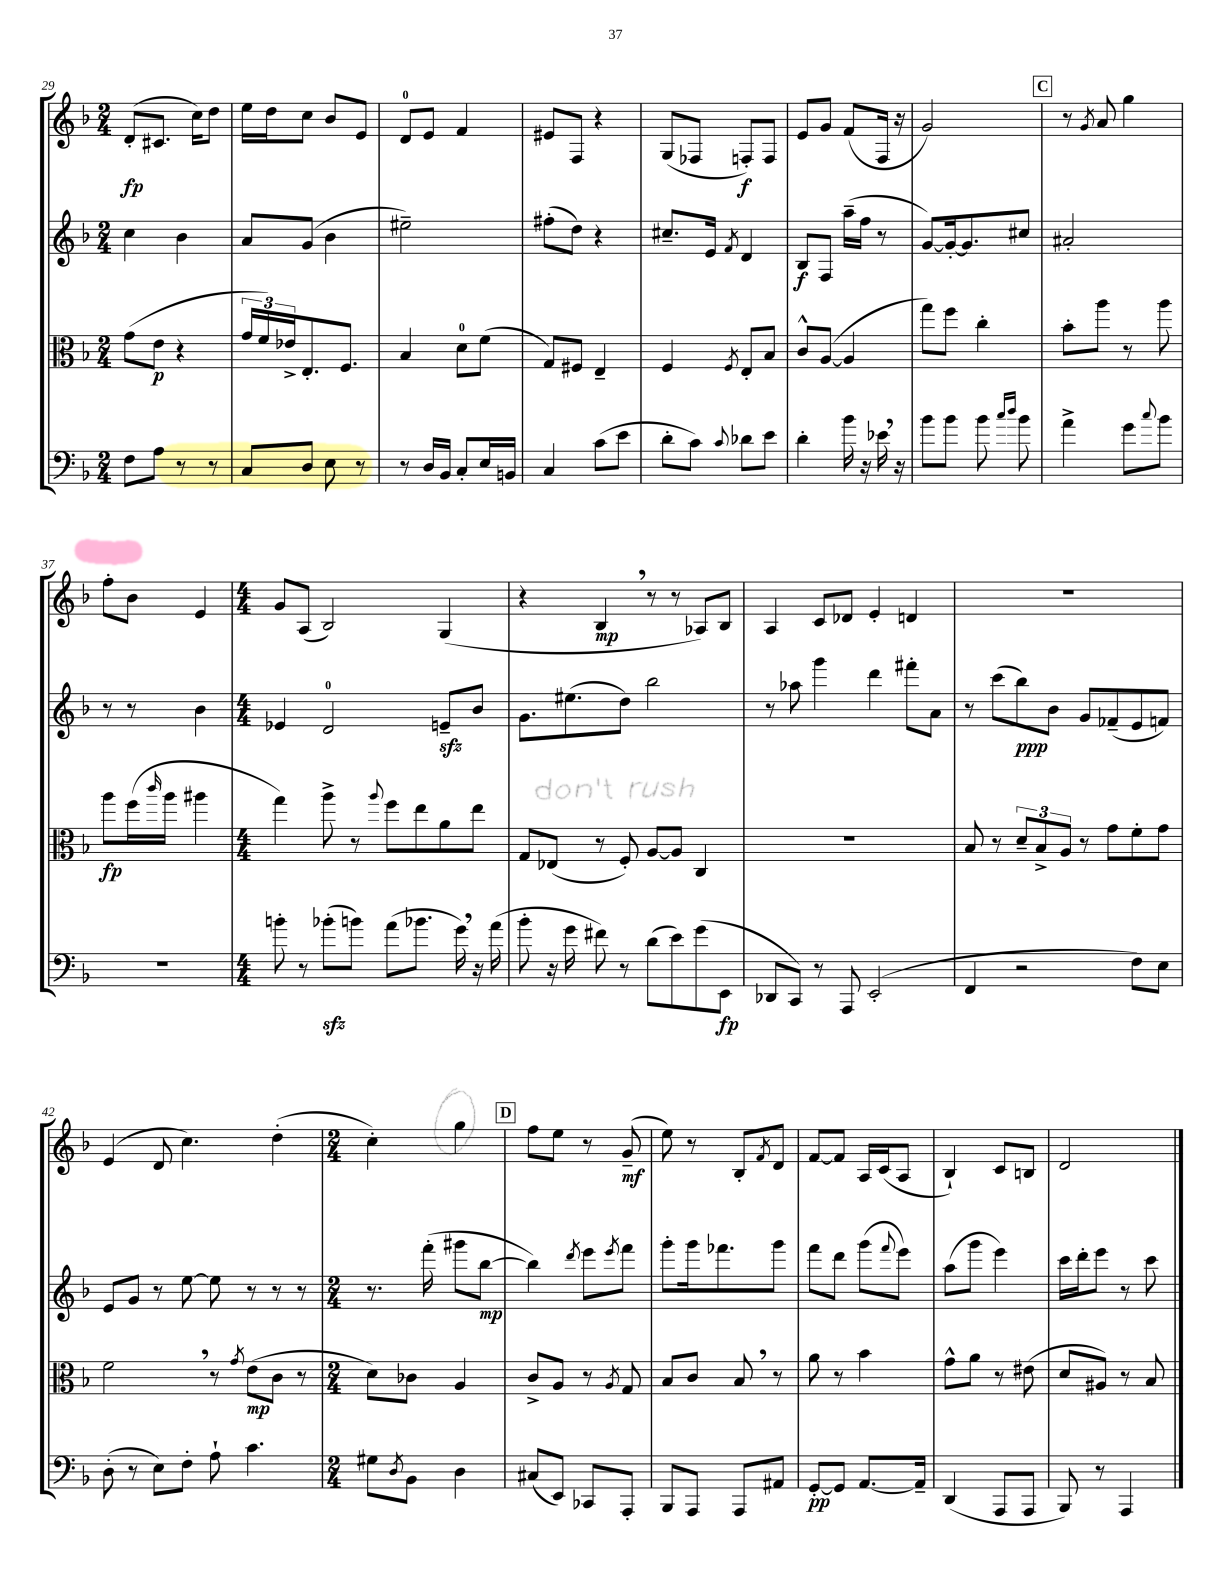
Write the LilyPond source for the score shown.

<<
\new StaffGroup <<
\new Staff = "s0" {
    \clef treble \key f \major \numericTimeSignature \time 2/4
    d'8-.\fp( cis'8. c''16) d''8 |
    e''16 d''16 c''8 bes'8 e'8 |
    d'8-0 e'8 f'4 |
    eis'8 f8 r4 |
    g8( fes8 f8-.\f) f8 |
    e'8 g'8 f'8( f16 r16 |
    g'2) |
    \mark \markup { \box "C" } r8 \acciaccatura { g'8 } a'8 g''4 |
    f''8-. bes'8 e'4 |
    \numericTimeSignature \time 4/4 g'8 a8( bes2) g4( |
    r4 bes4\mp \breathe r8 r8 aes8) bes8 |
    a4 c'8 des'8 e'4-. d'4 |
    R1 |
    e'4( d'8 c''4.) d''4-.( |
    \numericTimeSignature \time 2/4 c''4-.) g''4 |
    \mark \markup { \box "D" } f''8 e''8 r8 g'8--\mf( |
    e''8) r8 bes8-. \acciaccatura { f'8 } d'8 |
    f'8~ f'8 a16 c'16( a8 |
    bes4-!) c'8 b8 |
    d'2 \bar "|." |
}
\new Staff = "s1" {
    \clef treble \key f \major \numericTimeSignature \time 2/4
    c''4 bes'4 |
    a'8 g'8( bes'4 |
    eis''2--) |
    fis''8-.( d''8) r4 |
    cis''8.-- e'16 \acciaccatura { f'8 } d'4 |
    bes8\f f8 a''16--( f''16 r8 |
    g'8~) g'16~-. g'8. cis''8 |
    \mark \markup { \box "C" } ais'2-. |
    r8 r8 bes'4 |
    \numericTimeSignature \time 4/4 ees'4 d'2-0 e'8--\sfz bes'8 |
    g'8. eis''8.( d''8) bes''2 |
    r8 aes''8 g'''4 d'''4 fis'''8-. a'8 |
    r8 c'''8( bes''8\ppp) bes'8 g'8 fes'8--( e'8 f'8) |
    e'8 g'8 r8 e''8~ e''8 r8 r8 r8 |
    \numericTimeSignature \time 2/4 r8. f'''16-.( gis'''8 bes''8~\mp |
    \mark \markup { \box "D" } bes''4) \acciaccatura { d'''8 } e'''8 \acciaccatura { e'''8 } f'''8 |
    g'''8-. g'''16 fes'''8. g'''8 |
    f'''8 d'''8 g'''8( \appoggiatura { f'''8 } e'''8) |
    a''8( g'''8 e'''4) |
    c'''16 d'''16-. e'''8 r8 c'''8 \bar "|." |
}
\new Staff = "s2" {
    \clef alto \key f \major \numericTimeSignature \time 2/4
    g'8( e'8\p r4 |
    \tuplet 3/2 { g'16 f'16) ees'16-> } e8.-. f8. |
    bes4 d'8-0 f'8( |
    g8) fis8 e4-- |
    f4 \acciaccatura { f8 } e8-. bes8 |
    c'8-^ a8~( a4 |
    g''8) f''8 c''4-. |
    \mark \markup { \box "C" } bes'8-. a''8 r8 a''8 |
    a''8\fp f''16( \grace { c'''16 } a''16 ais''4 |
    \numericTimeSignature \time 4/4 g''4) a''8-> r8 \appoggiatura { a''8 } f''8 e''8 a'8 e''8 |
    g8 ees8( r8 f8-.) a8~ a8 c4 |
    R1 |
    bes8 r8 \tuplet 3/2 { d'8-- bes8-> a8 } r8 g'8 f'8-. g'8 |
    f'2 \breathe r8 \acciaccatura { g'8 } e'8\mp( c'8 r8 |
    \numericTimeSignature \time 2/4 d'8) ces'8 a4 |
    \mark \markup { \box "D" } c'8-> a8 r8 \acciaccatura { a8 } g8 |
    bes8 c'8 bes8 \breathe r8 |
    a'8 r8 bes'4 |
    g'8-^ a'8 r8 eis'8( |
    d'8 ais8) r8 bes8 \bar "|." |
}
\new Staff = "s3" {
    \clef bass \key f \major \numericTimeSignature \time 2/4
    f8 a8 r8 r8 |
    c8 d8 e8 r8 |
    r8 d16 bes,16 c8-. e16 b,16 |
    c4 c'8( e'8 |
    d'8-. c'8) \appoggiatura { c'8 } des'8 e'8 |
    d'4-. bes'16 r16 ees'16 \breathe r16 |
    bes'8 bes'8 bes'8 \grace { c''16 d''16 } bes'8 |
    \mark \markup { \box "C" } a'4-> g'8 \appoggiatura { c''8 } bes'8 |
    r2 |
    \numericTimeSignature \time 4/4 b'8-. r8 bes'8-.\sfz( b'8) a'8( bes'8. g'16) \breathe r16 a'16( |
    bes'8-. r16 g'16 fis'8) r8 d'8( e'8) g'8( e,8\fp |
    des,8 c,8) r8 a,,8 e,2-.( |
    f,4 r2 f8) e8 |
    d8-.( r8 e8) f8-. a8-! c'4. |
    \numericTimeSignature \time 2/4 gis8 \acciaccatura { d8 } bes,8 d4 |
    \mark \markup { \box "D" } cis8( e,8) ces,8 a,,8-. |
    bes,,8 a,,8 a,,8 ais,8 |
    g,8~-.\pp g,8 a,8.~ a,16-- |
    d,4( a,,8 a,,8 |
    bes,,8) r8 a,,4 \bar "|." |
}
>>
>>
\layout { \context { \Score currentBarNumber = #29 } }
